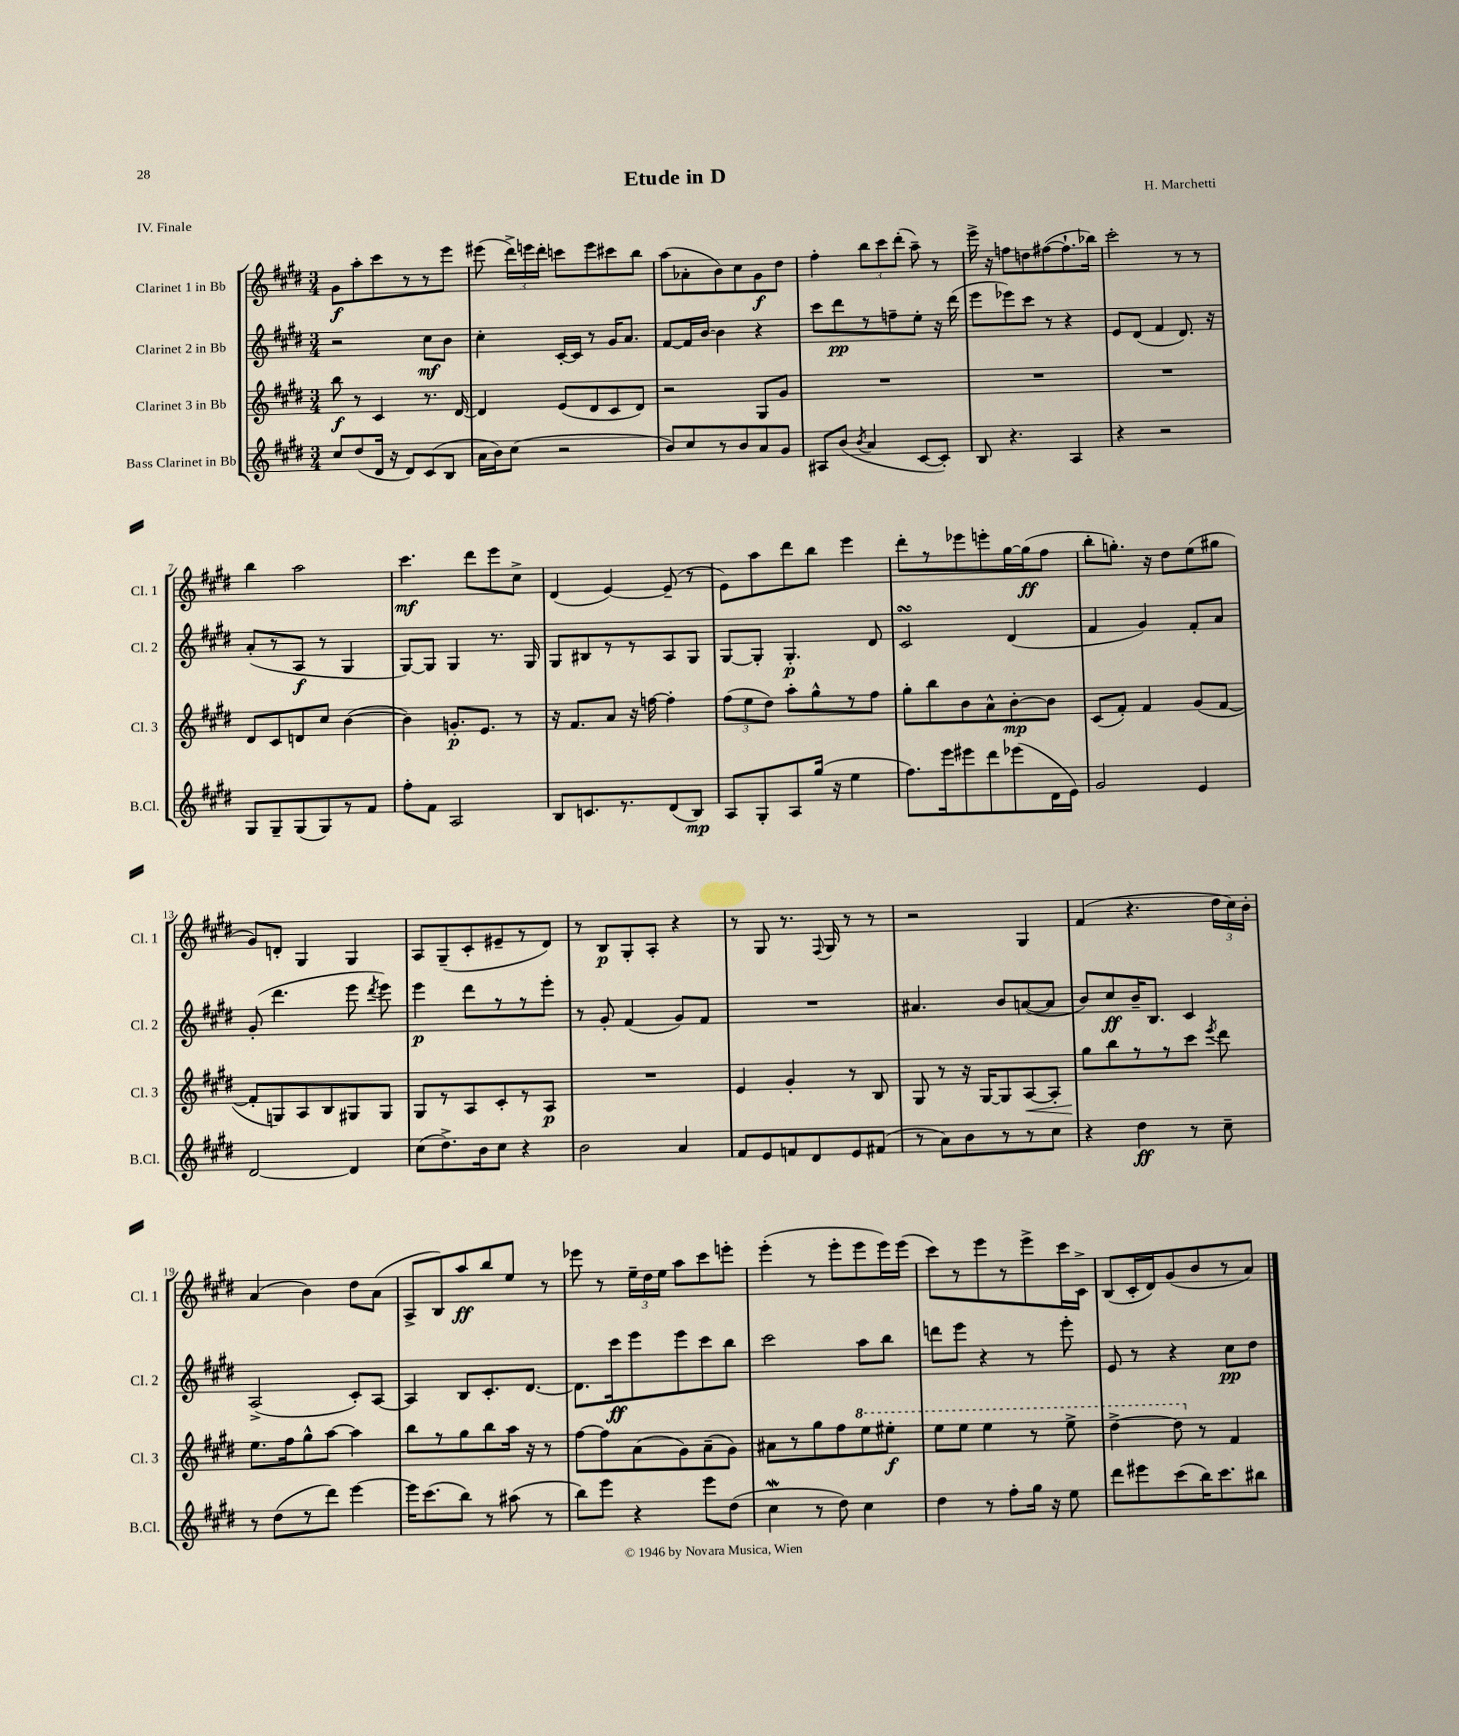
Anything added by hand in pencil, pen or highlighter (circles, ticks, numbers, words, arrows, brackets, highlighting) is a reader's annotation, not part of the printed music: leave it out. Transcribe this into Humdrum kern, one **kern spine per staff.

**kern	**dynam	**kern	**dynam	**kern	**dynam	**kern	**dynam
*part4	*part4	*part3	*part3	*part2	*part2	*part1	*part1
*staff4	*staff4	*staff3	*staff3	*staff2	*staff2	*staff1	*staff1
*I"Bass Clarinet in Bb	*	*I"Clarinet 3 in Bb	*	*I"Clarinet 2 in Bb	*	*I"Clarinet 1 in Bb	*
*I'B.Cl.	*	*I'Cl. 3	*	*I'Cl. 2	*	*I'Cl. 1	*
*clefG2	*	*clefG2	*	*clefG2	*	*clefG2	*
*k[f#c#g#d#]	*	*k[f#c#g#d#]	*	*k[f#c#g#d#]	*	*k[f#c#g#d#]	*
*M3/4	*	*M3/4	*	*M3/4	*	*M3/4	*
=1	=1	=1	=1	=1	=1	=1	=1
8cc#/L	.	8bb\	f	2r	.	8g#\L	f
(8dd#/	.	8r	.	.	.	8aa'\	.
16d#/Jk	.	4c#/	.	.	.	8ccc#\	.
16r	.	.	.	.	.	.	.
8d#/L)	.	.	.	.	.	8r	.
(8c#/	.	8.r	.	8cc#\L	mf	8r	.
8B/J	.	.	.	8b\J	.	8eee\J	.
.	.	[16d#/	.	.	.	.	.
=2	=2	=2	=2	=2	=2	=2	=2
16a\LL	.	4d#/]	.	4cc#'\	.	(8eee#X\	.
16b\J)	.	.	.	.	.	.	.
(8cc#\J	.	.	.	.	.	24ddd#^\LL)	.
.	.	.	.	.	.	24eeen\	.
.	.	.	.	.	.	24ddd#'\JJ	.
2r	.	(8e/L	.	[16c#'/LL	.	8cccn\L	.
.	.	.	.	16c#/JJ]	.	.	.
.	.	8d#/	.	8r	.	8eee\	.
.	.	8c#/	.	16g#/KL	.	8ccc#X\	.
.	.	.	.	8.a/J	.	.	.
.	.	8d#/J)	.	.	.	8bb\J	.
=3	=3	=3	=3	=3	=3	=3	=3
8b/L)	.	2r	.	[8f#/L	.	(8aa\L	.
8cc#/	.	.	.	16f#/L]	.	8a-X'\	.
.	.	.	.	[16b/JJ	.	.	.
8r	.	.	.	4b\]	.	8b\)	.
8b/	.	.	.	.	.	8cc#\	.
8a/	.	8G#/L	.	4r	.	8g#\	f
8g#/J	.	8g#/J	.	.	.	8dd#\J	.
=4	=4	=4	=4	=4	=4	=4	=4
8A#X/L	.	2.r	.	8ccc#\L	.	4ff#'\	.
(8b/J	.	.	.	8ddd#\	pp	.	.
8qb/	.	.	.	.	.	.	.
4a/	.	.	.	8r	.	12bb\L	.
.	.	.	.	.	.	12ccc#\	.
.	.	.	.	8ffn~\	.	.	.
.	.	.	.	.	.	(12ddd#'\J	.
[8c#/L	.	.	.	8ee'\J	.	8aa~\)	.
8c#'/J])	.	.	.	16r	.	8r	.
.	.	.	.	(16ddd#\	.	.	.
=5	=5	=5	=5	=5	=5	=5	=5
8B/	.	2.r	.	8eee\L	.	16eee^\	.
.	.	.	.	.	.	16r	.
4.r	.	.	.	8eee-X\)	.	8ffn\L	.
.	.	.	.	8ccc#\J	.	8ddn\	.
.	.	.	.	8r	.	([8ff#X\	.
4A/	.	.	.	4r	.	8.ff#`\]	.
.	.	.	.	.	.	16bb-X\Jk)	.
=6	=6	=6	=6	=6	=6	=6	=6
4r	.	2.r	.	8e/L	.	2ccc#'\	.
.	.	.	.	(8d#/J	.	.	.
2r	.	.	.	4f#/	.	.	.
.	.	.	.	8.d#/)	.	8r	.
.	.	.	.	.	.	8r	.
.	.	.	.	16r	.	.	.
!!LO:LB:g=z
=7	=7	=7	=7	=7	=7	=7	=7
8G#/L	.	8d#/L	.	(8a'/L	.	4bb\	.
8G#~/	.	8c#/	.	8r	.	.	.
(8G#/	.	8dn/	.	8A/J	f	2aa\	.
8G#/)	.	8cc#/J	.	8r	.	.	.
8r	.	([4b\	.	4G#/	.	.	.
8f#/J	.	.	.	.	.	.	.
=8	=8	=8	=8	=8	=8	=8	=8
8ff#'\L	.	4b\])	.	[8G#/L)	.	4.ccc#\	mf
8f#\J	.	.	.	8G#/J]	.	.	.
2A/	.	8.gn'/L	p	4G#/	.	.	.
.	.	.	.	.	.	8ddd#\L	.
.	.	8.e/J	.	.	.	.	.
.	.	.	.	8.r	.	8eee\	.
.	.	8r	.	.	.	8cc#^\J	.
.	.	.	.	16G#/	.	.	.
=9	=9	=9	=9	=9	=9	=9	=9
8B/L	.	16r	.	8G#/L	.	(4d#/	.
.	.	8.f#/L	.	.	.	.	.
8.cn/	.	.	.	8B#X/	.	.	.
.	.	8a/J	.	8r	.	[4e/)	.
8.r	.	.	.	.	.	.	.
.	.	16r	.	8r	.	.	.
.	.	[16ffn\	.	.	.	.	.
(8d#/	.	4ff'\]	.	8A/	.	(8e~/]	.
8B/J)	mp	.	.	8G#/J	.	8r	.
=10	=10	=10	=10	=10	=10	=10	=10
8A/L	.	(12ff#\L	.	[8G#/L	.	8e\L)	.
.	.	12ee\	.	.	.	.	.
8G#'/	.	.	.	8G#'/J]	.	8aa\	.
.	.	12dd#\J)	.	.	.	.	.
8A/	.	8aa'\L	.	4.G#'/	p	8ddd#\	.
(16gg#/Jk	.	8gg#^^\	.	.	.	8bb\J	.
16r	.	.	.	.	.	.	.
4ee\	.	8r	.	.	.	4eee\	.
.	.	8ff#\J	.	8d#/	.	.	.
=11	=11	=11	=11	=11	=11	=11	=11
8.ff#\L)	.	8gg#'\L	.	2c#sSSS/	.	8ddd#'\L	.
.	.	8bb\	.	.	.	8r	.
16eee\k	.	.	.	.	.	.	.
8eee#X\	.	8b\	.	.	.	8eee-X\	.
8ddd#\	.	8a^^\	.	.	.	8eeen'\	.
(8eee-X\	.	[8b'\	mp	(4d#/	.	[16gg#\L	.
.	.	.	.	.	.	(16gg#\J]	ff
16d#\L	.	8b\J]	.	.	.	8ff#\J	.
16e\JJ)	.	.	.	.	.	.	.
=12	=12	=12	=12	=12	=12	=12	=12
2g#/	.	(8c#/L	.	4f#/	.	8bb'\L	.
.	.	8f#'/J)	.	.	.	8.ggn'\J)	.
.	.	4f#/	.	4g#/)	.	.	.
.	.	.	.	.	.	16r	.
.	.	.	.	.	.	8dd#\L	.
4e/	.	(8g#/L	.	8f#'/L	.	(8ee\	.
.	.	[8f#/J	.	8a/J	.	8gg#X\J	.
!!LO:LB:g=z
=13	=13	=13	=13	=13	=13	=13	=13
[2d#/	.	8f#'/L]	.	(8g#'/	.	8g#/L)	.
.	.	8Gn/)	.	4.ddd#\	.	8dn'/J	.
.	.	8A/	.	.	.	4G#/	.
.	.	8B/	.	.	.	.	.
4d#/]	.	8G#X/	.	8eee\	.	4G#/	.
.	.	.	.	8qddd#/	.	.	.
.	.	8G#/J	.	8eee\)	.	.	.
=14	=14	=14	=14	=14	=14	=14	=14
(8cc#\L	.	8G#/L	.	4eee\	p	8A/L	.
8.dd#^\)	.	8r	.	.	.	(8G#~/	.
.	.	8A/	.	8ddd#\L	.	8c#'/	.
16b\k	.	.	.	.	.	.	.
8cc#\J	.	8c#'/	.	8r	.	8e#X~/	.
4r	.	8r	.	8r	.	8r	.
.	.	8A/J	p	8eee'\J	.	8d#/J)	.
=15	=15	=15	=15	=15	=15	=15	=15
2b\	.	2.r	.	8r	.	8r	.
.	.	.	.	8g#'/	.	8B/L	p
.	.	.	.	(4f#/	.	8G#'/	.
.	.	.	.	.	.	8A'/J	.
4a/	.	.	.	8g#/L)	.	4r	.
.	.	.	.	8f#/J	.	.	.
=16	=16	=16	=16	=16	=16	=16	=16
8f#/L	.	4e/	.	2.r	.	8r	.
8e/	.	.	.	.	.	8G#/	.
8fn/	.	4g#'/	.	.	.	8.r	.
8d#/	.	.	.	.	.	.	.
.	.	.	.	.	.	8qqF#/	.
.	.	.	.	.	.	16G#/	.
8e/	.	8r	.	.	.	8r	.
(8f#X/J	.	8B/	.	.	.	8r	.
=17	=17	=17	=17	=17	=17	=17	=17
8r	.	8G#/	.	4.a#X/	.	2r	.
8a\L)	.	8r	.	.	.	.	.
8b\	.	16r	.	.	.	.	.
.	.	[16G#/KL	.	.	.	.	.
8r	.	8G#/]	.	8b/L	.	.	.
!	!	!	!LO:HP:b	!	!	!	!
8r	.	[8A/	<	([8an/	.	4G#/	.
8cc#\J	.	8A'/J]	.	8a/J]	.	.	.
=18	=18	=18	=18	=18	=18	=18	=18
4r	.	8gg#\L	.	8b/L)	.	(4f#/	.
.	.	8bb\	[	8cc#/	ff	.	.
4dd#\	ff	8r	.	16b~/K	.	4.r	.
.	.	.	.	8.B/J	.	.	.
.	.	8r	.	.	.	.	.
8r	.	8ccc#\J	.	4c#/	.	.	.
.	.	8qeee/	.	.	.	.	.
8cc#~\	.	8ddd#\	.	.	.	24dd#\LL	.
.	.	.	.	.	.	24cc#\)	.
.	.	.	.	.	.	24b'\JJ	.
!!LO:LB:g=z
=19	=19	=19	=19	=19	=19	=19	=19
8r	.	8.ee\L	.	(2A^/	.	(4a/	.
(8dd#\L	.	.	.	.	.	.	.
.	.	16ff#\k	.	.	.	.	.
8r	.	8gg#^^\	.	.	.	4b\)	.
8ddd#\J)	.	[8aa\J	.	.	.	.	.
[4eee\	.	4aa\]	.	8c#'/L)	.	8dd#\L	.
.	.	.	.	[8A/J	.	(8a\J	.
=20	=20	=20	=20	=20	=20	=20	=20
16eee\KL]	.	8bb\L	.	4A/]	.	8A^/L	.
(8.ccc#\	.	.	.	.	.	.	.
.	.	8r	.	.	.	8B/)	.
8bb\J)	.	8gg#\	.	8B/L	.	8aa/	ff
8r	.	8bb\	.	8.c#'/	.	8bb/	.
(8aa#X\	.	16aa\Jk	.	.	.	8ee/J	.
.	.	16r	.	[8.d#/J	.	.	.
8r	.	8r	.	.	.	8r	.
=21	=21	=21	=21	=21	=21	=21	=21
8bb\L)	.	[8ff#\L	.	8.d#\L]	.	8eee-X\	.
8eee\J	.	8ff#\]	.	.	.	8r	.
.	.	.	.	16ccc#\k	ff	.	.
4r	.	(8a\	.	8eee\	.	24ee~\LL	.
.	.	.	.	.	.	24dd#\	.
.	.	.	.	.	.	24ee\JJ	.
.	.	8g#\)	.	8eee\	.	8aa\L	.
8eee\L	.	(8a~\	.	8ccc#\	.	8ccc#\	.
(8dd#\J	.	8g#\J)	.	8bb\J	.	8eeen'\J	.
=22	=22	=22	=22	=22	=22	=22	=22
4cc#W\	.	8a#X\L	.	2ccc#\	.	(4eee'\	.
.	.	8r	.	.	.	.	.
8r	.	8gg#\	.	.	.	8r	.
8dd#\)	.	8ff#\	.	.	.	8eee'\L	.
*	*	*8va	*	*	*	*	*
4cc#\	.	8eee\	.	8aa\L	.	8eee\	.
.	.	8eee#X'\J	f	8bb\J	.	16eee\L)	.
.	.	.	.	.	.	(16eee\JJ	.
=23	=23	=23	=23	=23	=23	=23	=23
4dd#\	.	8eee\L	.	8dddn\L	.	8ccc#\L)	.
.	.	8eee\J	.	8eee\J	.	8r	.
8r	.	4eee\	.	4r	.	8eee\	.
8ff#'\L	.	.	.	.	.	8r	.
16gg#\Jk	.	8r	.	8r	.	8eee^\	.
16r	.	.	.	.	.	.	.
8ee\	.	8eee^\	.	8eee'\	.	16ccc#\L	.
.	.	.	.	.	.	16c#^\JJ	.
=24	=24	=24	=24	=24	=24	=24	=24
8ddd#\L	.	[4ddd#^\	.	8e/	.	(8B/L	.
8eee#X\	.	.	.	8r	.	16c#'/L	.
.	.	.	.	.	.	16d#/J)	.
(8ccc#\	.	8ddd#\]	.	4r	.	(8g#/	.
*	*	*X8va	*	*	*	*	*
16bb\K)	.	8r	.	.	.	8b/	.
8.ccc#\	.	.	.	.	.	.	.
.	.	4f#/	.	8cc#\L	pp	8r	.
8bb#X\J	.	.	.	8dd#\J	.	8a/J)	.
==	==	==	==	==	==	==	==
*-	*-	*-	*-	*-	*-	*-	*-
